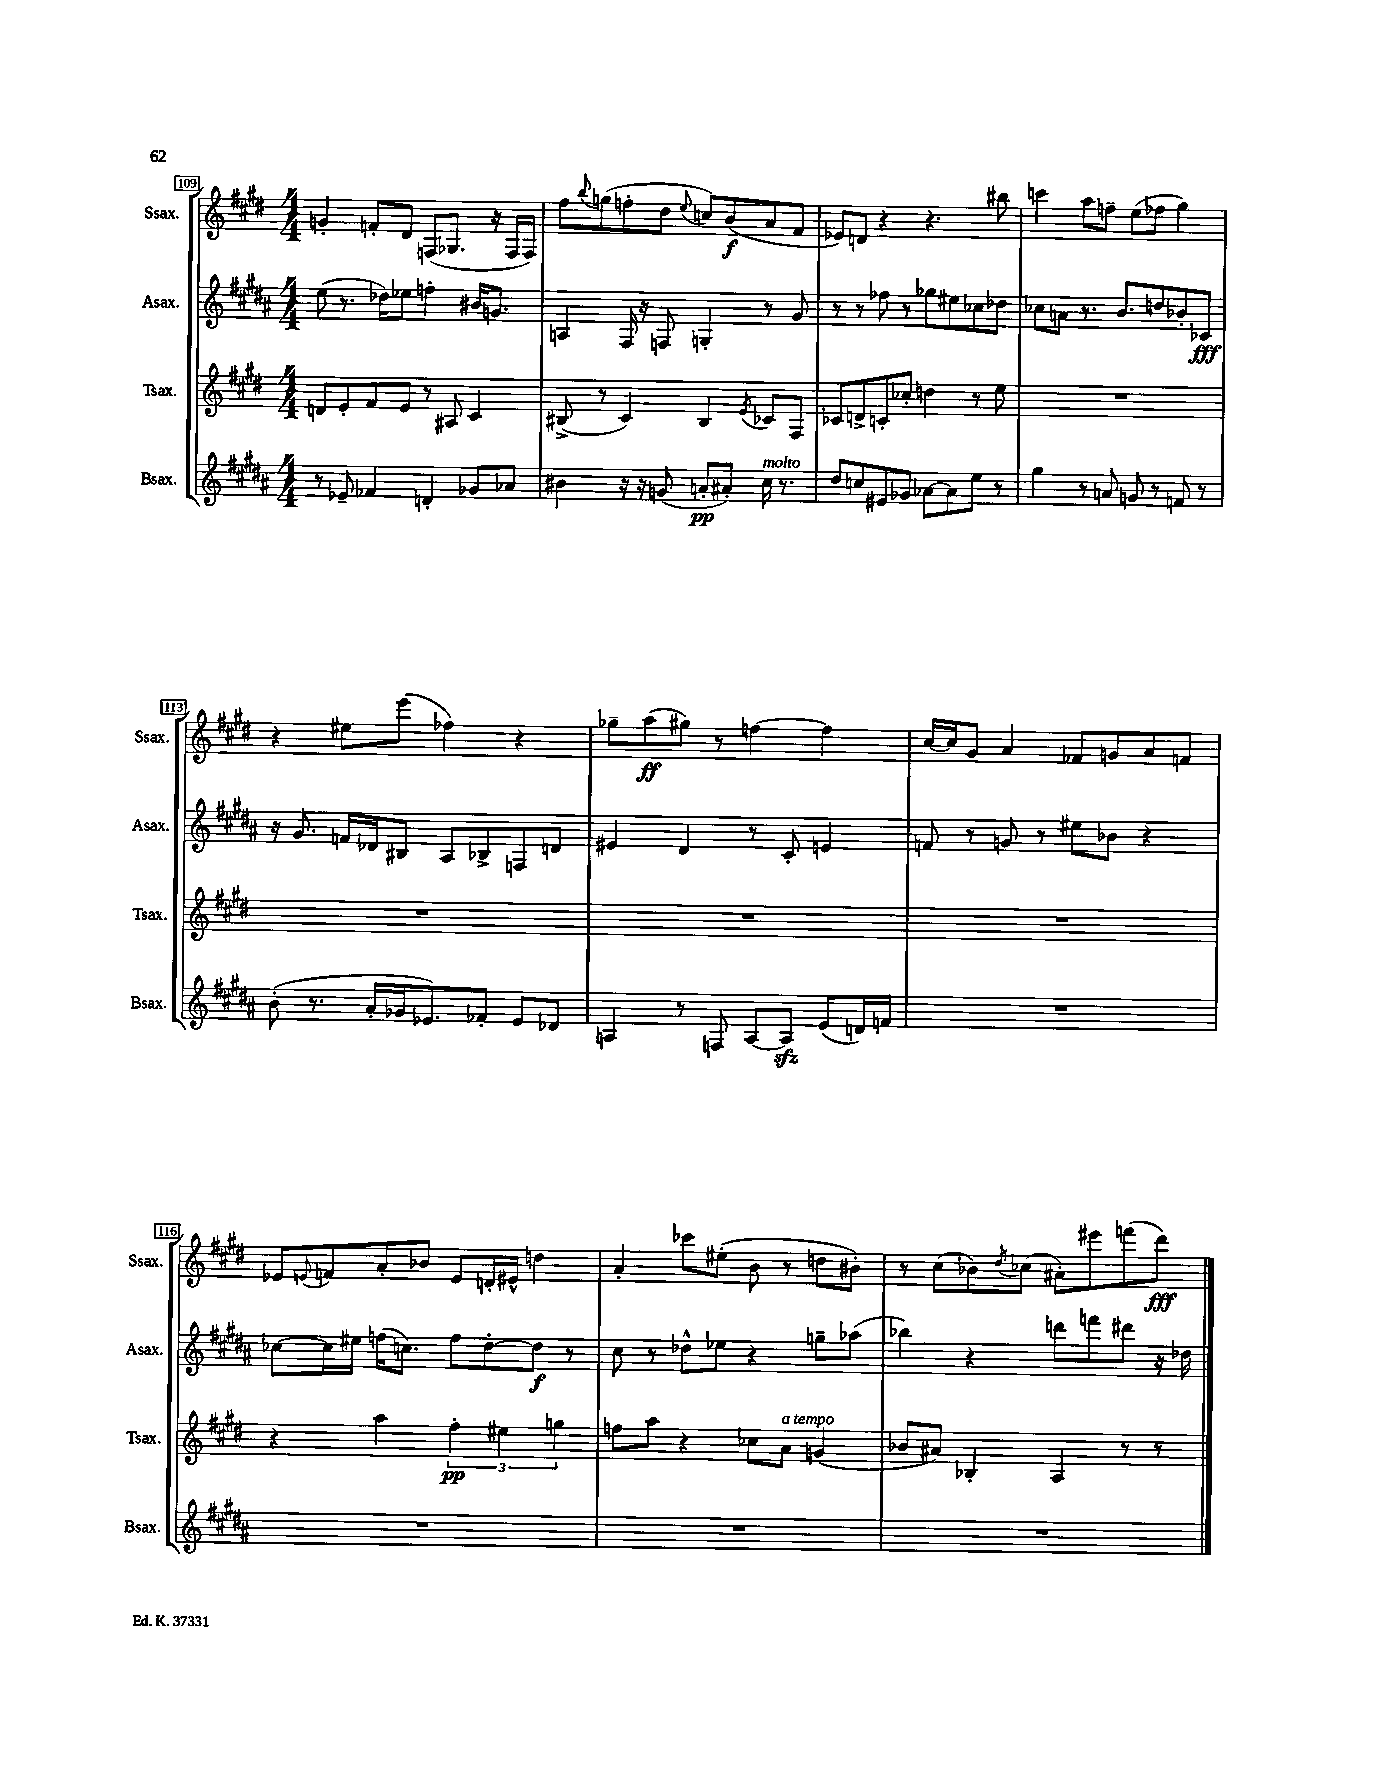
<<
\new StaffGroup <<
\new Staff = "s0" \with { instrumentName = "Ssax." shortInstrumentName = "Ssax." } {
    \clef treble \key e \major \numericTimeSignature \time 4/4
    g'4-. f'8-. dis'8 f8( ges8. r16 f16 f16) |
    fis''8 \appoggiatura { b''8 } g''8( f''8-. dis''8 \appoggiatura { e''8 } c''8) b'8\f( a'8 fis'8 |
    ees'8) d'8 r4 r4. bis''8 |
    c'''4 a''8 f''8-- e''8( fes''8 gis''4) |
    r4 eis''8 e'''8( fes''4) r4 |
    ges''8-- a''8\ff( gis''8) r8 f''4~ f''4 |
    cis''16~ cis''16 gis'8 a'4 fes'8 g'8 a'8 f'8 |
    ees'8 \appoggiatura { e'8 } f'8 a'8-. bes'8 e'8 d'16-. eis'16-^ d''4 |
    a'4-. ces'''8 eis''8-.( b'8 r8 d''8 bis'8-.) |
    r8 cis''8( bes'8) \acciaccatura { dis''8 } ces''8( ais'8-.) eis'''8 f'''8( dis'''8\fff) \bar "|." |
}
\new Staff = "s1" \with { instrumentName = "Asax." shortInstrumentName = "Asax." } {
    \clef treble \key b \major \numericTimeSignature \time 4/4
    e''8( r8. des''16) ees''8 f''4-. bis'16 g'8. |
    a4 fis16 r16 f8 g4-. r8 gis'8 |
    r8 r8 fes''8 r8 ges''8 eis''8 ces''8 des''8 |
    ces''8 a'8 r8. b'8. d''8 bes'8-. ces'8\fff |
    r16 gis'8. f'16 des'16 bis8 ais8 bes8-> f8 d'8 |
    eis'4 dis'4 r8 cis'8-. e'4 |
    f'8 r8 g'8 r8 eis''8 bes'8 r4 |
    ces''8~ ces''16 eis''16 f''16( c''8.) f''8 dis''8~-. dis''8\f r8 |
    cis''8 r8 des''8-^ ees''8 r4 g''8-- aes''8( |
    bes''4) r4 d'''8 f'''8 dis'''8 r16 des''16 \bar "|." |
}
\new Staff = "s2" \with { instrumentName = "Tsax." shortInstrumentName = "Tsax." } {
    \clef treble \key e \major \numericTimeSignature \time 4/4
    d'8 e'8-. fis'8 e'8 r8 ais8 cis'4 |
    bis8->( r8 cis'4) bis4 \acciaccatura { e'8 } ces'8 fis8 |
    ces'8 d'8-> c'8-. ces''8-. d''4 r8 e''8 |
    R1 |
    R1 |
    R1 |
    R1 |
    r4 a''4 \tuplet 3/2 { fis''4-.\pp eis''4 g''4 } |
    f''8 a''8 r4 ces''8 a'8^\markup { \italic "a tempo" } g'4( |
    bes'8 ais'8) bes4-. a4 r8 r8 \bar "|." |
}
\new Staff = "s3" \with { instrumentName = "Bsax." shortInstrumentName = "Bsax." } {
    \clef treble \key b \major \numericTimeSignature \time 4/4
    r8 ees'8-- fes'4 d'4-. ges'8 aes'8 |
    bis'4 r16 r16 g'8( a'8-.\pp ais'8-.) cis''16^\markup { \italic "molto" } r8. |
    dis''8 c''8 eis'8 ges'8 aes'8~ aes'8 e''8 r8 |
    gis''4 r8 a'8 g'8 r8 f'8 r8 |
    b'8-.( r8. ais'16-. ges'16 ees'8.) fes'8-. ees'8 des'8 |
    a4 r8 f8 a8~ a8\sfz e'8( d'16) f'16 |
    R1 |
    R1 |
    R1 |
    R1 \bar "|." |
}
>>
>>
\layout { \context { \Score currentBarNumber = #109 \override BarNumber.stencil = #(make-stencil-boxer 0.1 0.3 ly:text-interface::print) } }
